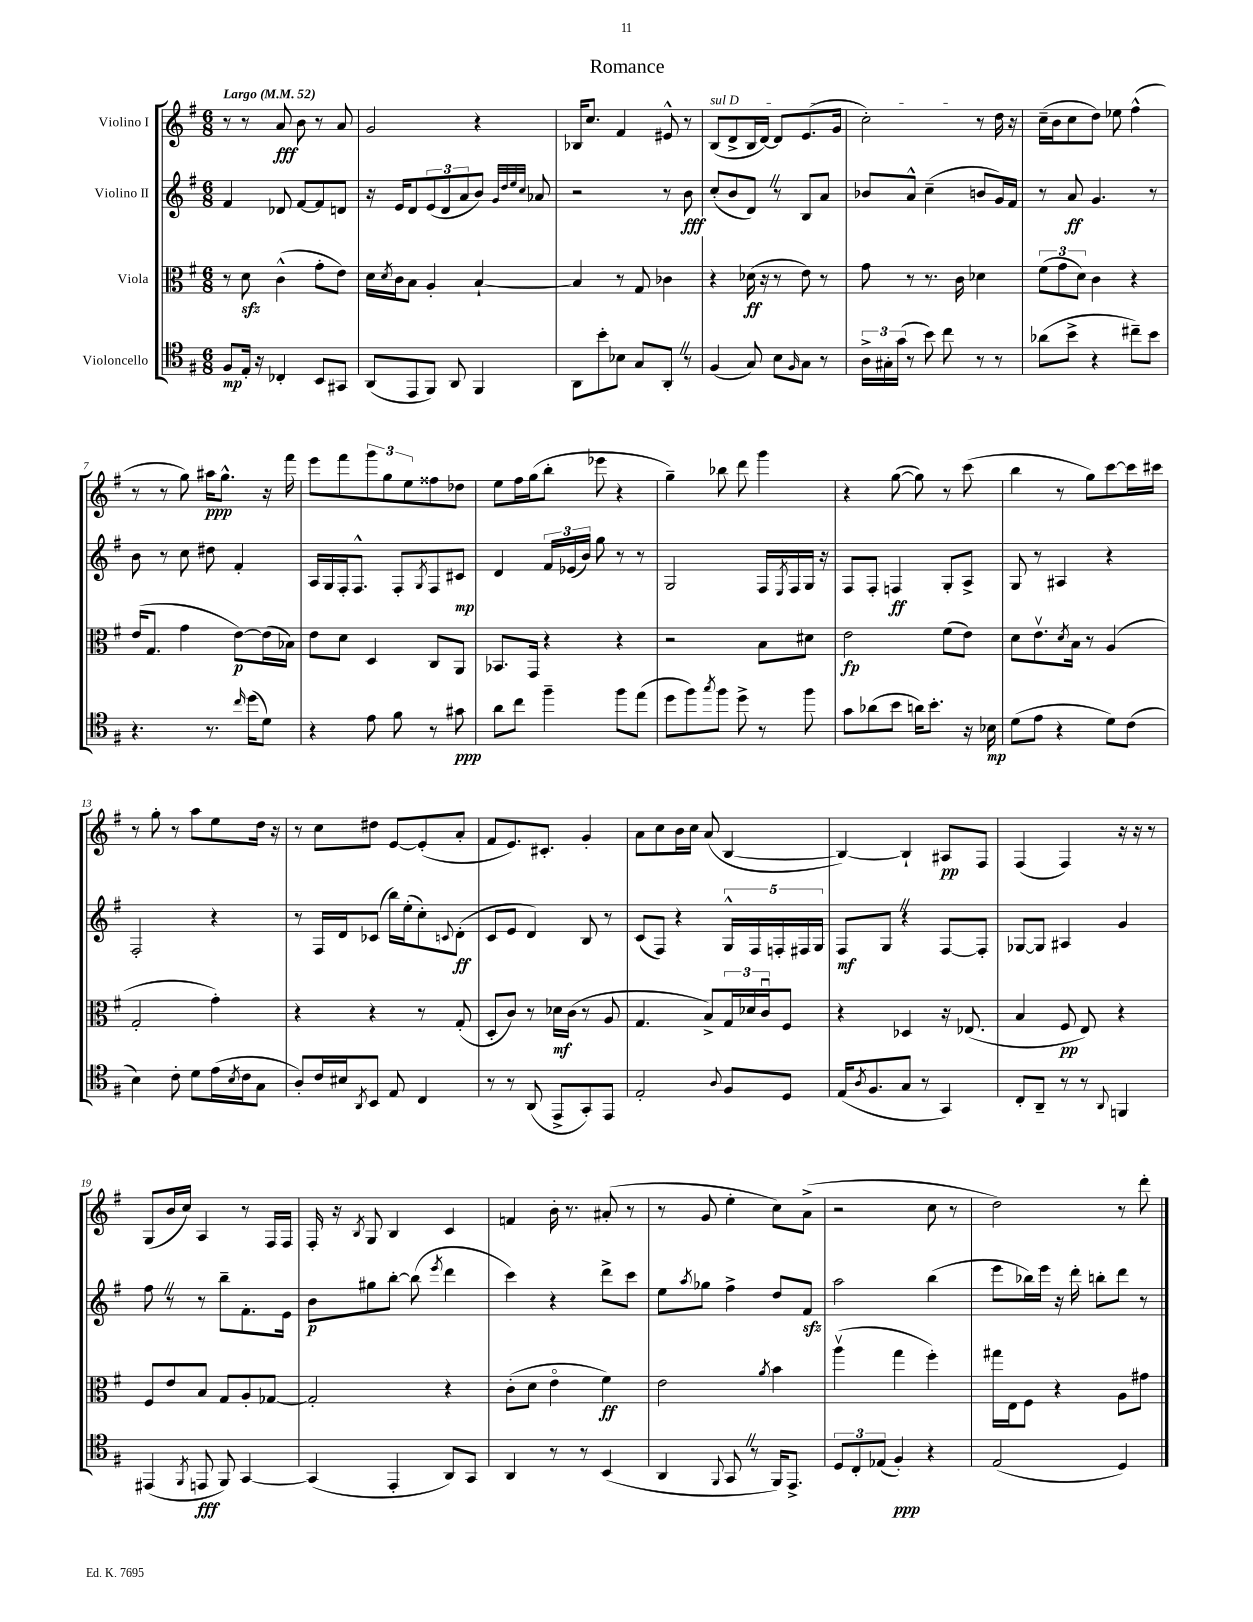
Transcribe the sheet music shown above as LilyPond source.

\header { title = "Romance" }
<<
\new StaffGroup <<
\new Staff = "s0" \with { instrumentName = "Violino I" } {
    \clef treble \key g \major \numericTimeSignature \time 6/8 \tempo "Largo" 4 = 52
    r8 r8 a'8\fff b'8 r8 a'8 |
    g'2 r4 |
    bes16 c''8. fis'4 eis'8-^ r8 |
    \once \override TextSpanner.bound-details.left.text = \markup { \italic "sul D" } b8\startTextSpan( d'8-> b16 d'16~) d'8 e'8.( g'16 |
    c''2-.\stopTextSpan) r8 d''16 r16 |
    c''16--( b'16 c''8 d''8) ees''8 fis''4-^( |
    r8 r8 g''8) ais''16\ppp g''8.-^ r16 fis'''16 |
    e'''8 fis'''8 \tuplet 3/2 { g'''8 g''8 e''8 } fisis''8 des''8 |
    e''8 fis''16 g''16( b''8-. ees'''8 r4 |
    g''4--) bes''8 d'''8 g'''4 |
    r4 g''8~( g''8) r8 c'''8( |
    b''4 r8 g''8) c'''8~ c'''16 cis'''16 |
    r8 g''8-. r8 a''8 e''8 d''16 r16 |
    r8 c''8 dis''8 e'8~ e'8-.( a'8-. |
    fis'8 e'8.) cis'8.-. g'4-. |
    a'8 c''8 b'16 c''16 a'8( b4~ |
    b4~) b4-! ais8\pp fis8 |
    fis4( fis4) r16 r16 r8 |
    g8( b'16 c''16) a4 r8 fis16 fis16 |
    fis16-. r16 \acciaccatura { b8 } g8 b4 c'4 |
    f'4 b'16-. r8. ais'8-.( r8 |
    r8 g'8 e''4-. c''8) a'8->( |
    r2 c''8 r8 |
    d''2) r8 d'''8-. \bar "|." |
}
\new Staff = "s1" \with { instrumentName = "Violino II" } {
    \clef treble \key g \major \numericTimeSignature \time 6/8
    fis'4 des'8 fis'8~ fis'8 d'8 |
    r16 e'16 d'8 \tuplet 3/2 { e'8( d'8 a'8 } b'8) \grace { g'32 d''32 e''32 c''32 } aes'8 |
    r2 r8 b'8\fff |
    c''8-.( b'8 d'8) \once \override BreathingSign.text = \markup { \musicglyph "scripts.caesura.straight" } \breathe r8 b8 a'8 |
    bes'8 a'8-^ c''4--( b'8 g'16) fis'16 |
    r8 a'8\ff g'4. r8 |
    b'8 r8 c''8 dis''8 fis'4-. |
    a16 g16 fis16-. fis8.-^ fis8-. \acciaccatura { g8 } fis8 cis'8\mp |
    d'4 \tuplet 3/2 { fis'16 ees'16( b'16) } g''8 r8 r8 |
    g2 fis16 \acciaccatura { e8 } fis16 g16 r16 |
    fis8 fis8-. f4\ff g8-. a8-> |
    g8 r8 ais4 r4 |
    fis2-. r4 |
    r8 fis16 d'16 ces'8( b''16) e''16-.( c''8-.) \appoggiatura { c'8 } d'8-.\ff( |
    c'8 e'8 d'4) b8 r8 |
    c'8( fis8) r4 \tuplet 5/4 { g16-^ fis16 f16-. fis16 g16 } |
    fis8\mf g8 \once \override BreathingSign.text = \markup { \musicglyph "scripts.caesura.straight" } \breathe r4 fis8~ fis8-. |
    ges8~ ges8 ais4 g'4 |
    fis''8 \once \override BreathingSign.text = \markup { \musicglyph "scripts.caesura.straight" } \breathe r8 r8 b''8-- fis'8.-. e'16 |
    b'8\p gis''8 b''8~-. b''8( \acciaccatura { e'''8 } d'''4 |
    c'''4) r4 d'''8-> c'''8 |
    e''8 \acciaccatura { a''8 } ges''8 fis''4-> d''8 fis'8\sfz |
    a''2 b''4( |
    e'''8 bes''16) e'''16 r16 d'''16-. b''8-. d'''8 r8 \bar "|." |
}
\new Staff = "s2" \with { instrumentName = "Viola" } {
    \clef alto \key g \major \numericTimeSignature \time 6/8
    r8 d'8\sfz c'4-^( g'8-. e'8) |
    d'16 \acciaccatura { d'8 } c'16 b8 a4-. b4~-! |
    b4 r8 g8 ces'4 |
    r4 des'16\ff( r16 r8 e'8) r8 |
    g'8 r8 r8. c'16 des'4 |
    \tuplet 3/2 { fis'8( g'8 d'8) } c'4 r4 |
    e'16( g8. g'4 e'8~\p) e'16( bes16) |
    e'8 d'8 d4 c8 a,8 |
    bes,8. g,16 r4 r4 |
    r2 b8 dis'8 |
    e'2\fp fis'8( e'8) |
    d'8 e'8.\upbow \acciaccatura { d'8 } b16 r8 a4( |
    g2-. g'4-.) |
    r4 r4 r8 g8-.( |
    d8-. c'8) r8 des'16\mf c'16( r8 a8 |
    g4. b8->) \tuplet 3/2 { g16 des'16 c'16\downbow } fis8 |
    r4 des4 r16 ees8.( |
    b4 fis8\pp e8) r4 |
    fis8 e'8 b8 g8 a8-. ges8~ |
    ges2-. r4 |
    c'8-.( d'8 e'4\flageolet fis'4\ff) |
    e'2 \acciaccatura { a'8 } b'4 |
    a''4\upbow( g''4 fis''4-.) |
    gis''16 e16 fis8 r4 a8 gis'8 \bar "|." |
}
\new Staff = "s3" \with { instrumentName = "Violoncello" } {
    \clef tenor \key g \major \numericTimeSignature \time 6/8
    fis8\mp e16-. r16 ces4-. b,8 gis,8 |
    a,8( e,8 fis,8) a,8 fis,4 |
    a,8 b'8-. bes8 g8 a,8-. \once \override BreathingSign.text = \markup { \musicglyph "scripts.caesura.straight" } \breathe r8 |
    fis4( g8) b8 \grace { fis16 } g8 r8 |
    \tuplet 3/2 { a16-> gis16-. g'16( } r8 b'8) c''8 r8 r8 |
    aes'8( b'8-> r4 cis''8--) b'8 |
    r4. r8. \grace { c''16 } d''16( d'8) |
    r4 e'8 fis'8 r8 gis'8\ppp |
    a'8 c''8 fis''4-- fis''8 e''8( |
    d''8 fis''8) \acciaccatura { g''8 } fis''8 d''8-> r8 fis''8 |
    g'8 aes'8( b'8 a'16) b'8.-. r16 bes16\mp |
    d'8( e'8 r4 d'8) c'8( |
    b4) c'8-. d'8 e'16( \acciaccatura { b8 } c'16 g8 |
    a8-.) c'16 bis16 \acciaccatura { a,8 } b,8 e8 c4 |
    r8 r8 a,8( e,8-> g,8-.) e,8 |
    e2-. \appoggiatura { a8 } fis8 d8 |
    e16( \acciaccatura { a8 } fis8. g8 r8 g,4) |
    c8-. a,8-- r8 r8 \appoggiatura { a,8 } f,4 |
    eis,4( \acciaccatura { fis,8 } e,8\fff fis,8) g,4~ |
    g,4( e,4-. a,8) g,8 |
    a,4 r8 r8 b,4( |
    a,4 \appoggiatura { fis,8 } g,8 \once \override BreathingSign.text = \markup { \musicglyph "scripts.caesura.straight" } \breathe r8 fis,16) e,8.-> |
    \tuplet 3/2 { d8 c8-. ees8( } fis4-.\ppp) r4 |
    e2( d4) \bar "|." |
}
>>
>>
